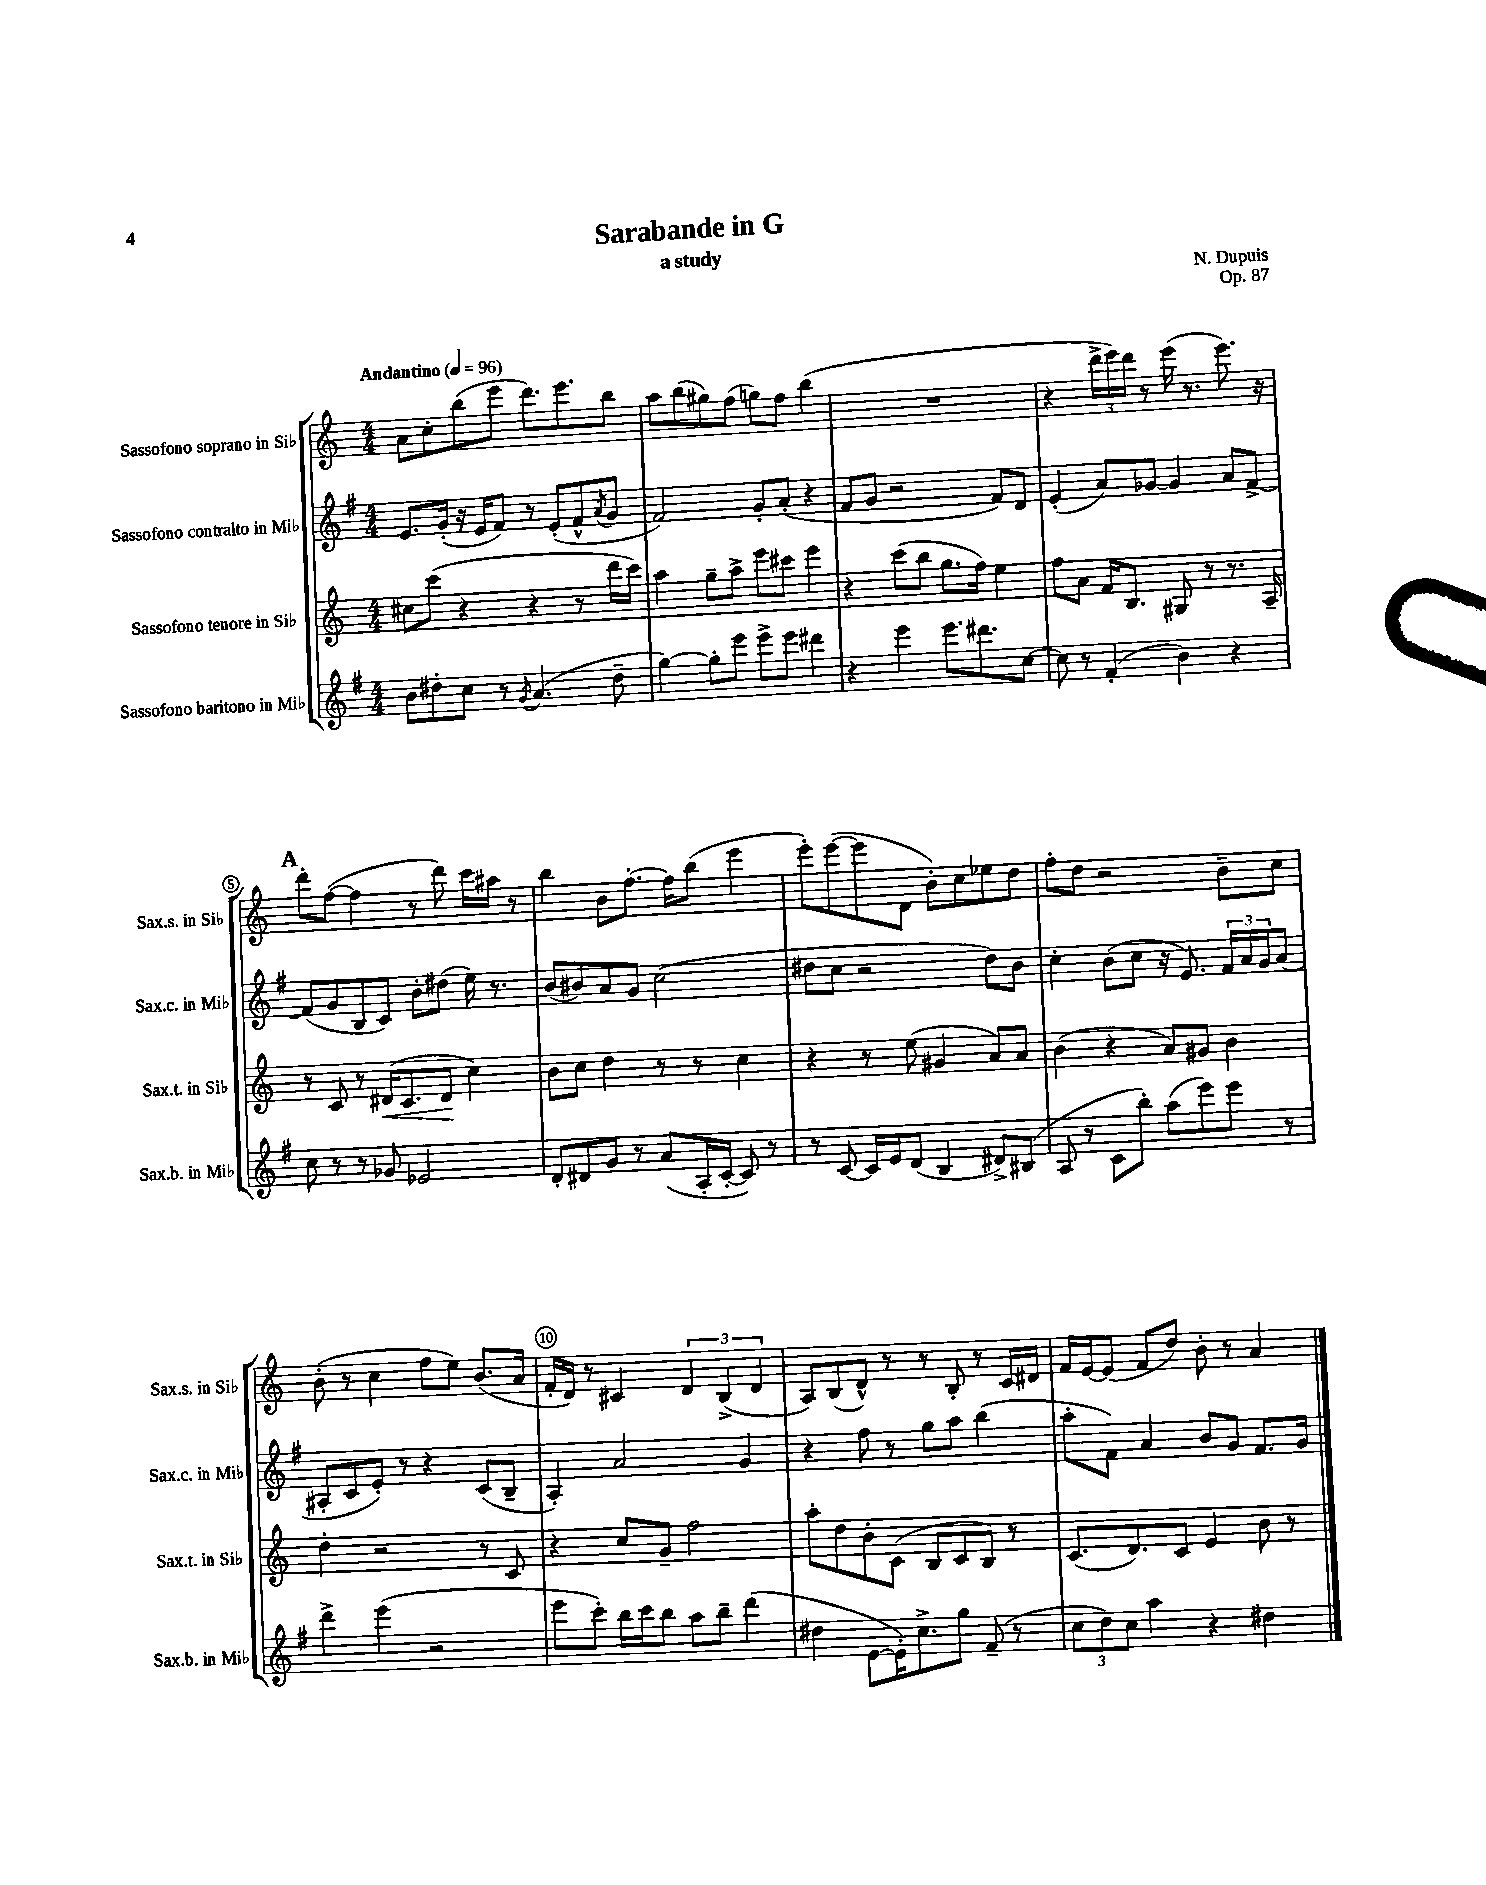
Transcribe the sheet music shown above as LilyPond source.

\header { title = "Sarabande in G" composer = "N. Dupuis" subtitle = "a study" opus = "Op. 87" }
<<
\new StaffGroup <<
\new Staff = "s0" \with { instrumentName = "Sassofono soprano in Sib" shortInstrumentName = "Sax.s. in Sib" } {
    \clef treble \key c \major \numericTimeSignature \time 4/4 \tempo "Andantino" 4 = 96
    a'8 c''8-. b''8( e'''8 d'''8.) e'''8. b''8 |
    a''8 b''8( gis''8) f''8( g''8) f''8 b''4( |
    R1 |
    r4 \tuplet 3/2 { d'''16-> e'''16) d'''16 } r8 e'''16( r8. e'''8.) r16 |
    \mark \markup { \bold "A" } d'''8-. f''8~( f''4 r8 d'''8) c'''16 ais''16 r8 |
    b''4 b'8 f''8.~-. f''16 b''8( e'''4 |
    e'''8-.) e'''8~( e'''8 d'8 b'8-.) c''8 ees''8 d''8 |
    f''8-. d''8 r2 b'8-- c''8 |
    b'8-.( r8 c''4 f''8 e''8) b'8.( a'16 |
    f'16-. d'16) r8 cis'4 \tuplet 3/2 { d'4 b4->( d'4 } |
    a8) b8( d'8-^) r8 r8 b8-. r8 c'16 dis'16 |
    f'16 e'16~ e'8( f'8 d''8) b'8-. r8 a'4 \bar "|." |
}
\new Staff = "s1" \with { instrumentName = "Sassofono contralto in Mib" shortInstrumentName = "Sax.c. in Mib" } {
    \clef treble \key g \major \numericTimeSignature \time 4/4
    e'8. g'16-.( r16 e'16 fis'8) r8 e'8-.( fis'8-^ \acciaccatura { a'8 } g'8 |
    fis'2) g'8-. a'8-.( r4 |
    fis'8 g'8 r2 fis'8) d'8 |
    e'4-.( a'8) ges'8~ ges'4 a'8 fis'8~-> |
    \mark \markup { \bold "A" } fis'8( g'8 b8 c'8) b'8-. dis''8( e''16) r8. |
    b'8( bis'8) a'8 g'8 c''2( |
    dis''8 c''8 r2 dis''8) b'8 |
    c''4-. b'8( c''8 r16 e'8.) \tuplet 3/2 { fis'16 a'16 g'16 } a'8( |
    ais8-. c'8 e'8-.) r8 r4 c'8( b8-- |
    a4-.) a'2 g'4 |
    r4 fis''8 r8 g''8 a''8 b''4( |
    a''8-. fis'8) a'4 b'8 g'8 fis'8. g'16 \bar "|." |
}
\new Staff = "s2" \with { instrumentName = "Sassofono tenore in Sib" shortInstrumentName = "Sax.t. in Sib" } {
    \clef treble \key c \major \numericTimeSignature \time 4/4
    cis''8 c'''8( r4 r4 r8 d'''16 c'''16) |
    a''4 g''8-- a''8-> e'''8 cis'''8 e'''4 |
    r4 c'''8( b''8 g''8. f''16) e''4 |
    f''8 a'8 f'16 b8. gis8 r8 r8. a16-- |
    \mark \markup { \bold "A" } r8 c'8 r8 dis'16\<( c'8. dis'8\! c''4) |
    b'8 c''8 d''4 r8 r8 c''4 |
    r4 r8 e''8( gis'4 a'8) a'8 |
    b'4( r4 a'8) gis'8 b'4 |
    d''4-. r2 r8 c'8 |
    r4 c''8 g'8-- f''2 |
    a''8-. d''8 b'8-. c'8( b8 c'8 b8) r8 |
    c'8.( d'8.) c'8 e'4 b'8 r8 \bar "|." |
}
\new Staff = "s3" \with { instrumentName = "Sassofono baritono in Mib" shortInstrumentName = "Sax.b. in Mib" } {
    \clef treble \key g \major \numericTimeSignature \time 4/4
    b'8 dis''8-. c''8 r8 \acciaccatura { g'8 } a'4.( dis''8-- |
    g''4~) g''8-. e'''8 e'''8-> e'''8 dis'''4 |
    r4 e'''4 e'''8. dis'''8. c''8~ |
    c''8 r8 fis'4-.( b'4) r4 |
    \mark \markup { \bold "A" } c''8 r8 r8 ges'8 ees'2 |
    d'8-. dis'8 g'8 r8 a'8( a16-. c'16~-. c'8) r8 |
    r8 c'8~ c'16 e'16 d'8( b4 dis'8->) bis8( |
    a8 r8 c'8 b''8-.) a''8( e'''8) e'''8 r8 |
    d'''4-> e'''4( r2 |
    e'''8 c'''8-.) b''16 c'''16 b''8 a''8 b''8-- d'''4( |
    dis''4 e'8~ e'16-.) c''8.-> g''8 fis'8--( r8 |
    \tuplet 3/2 { c''8 d''8) c''8 } a''4 r4 dis''4 \bar "|." |
}
>>
>>
\layout { \context { \Score \override BarNumber.break-visibility = ##(#f #t #t) barNumberVisibility = #(every-nth-bar-number-visible 5) \override BarNumber.stencil = #(make-stencil-circler 0.1 0.3 ly:text-interface::print) } }
